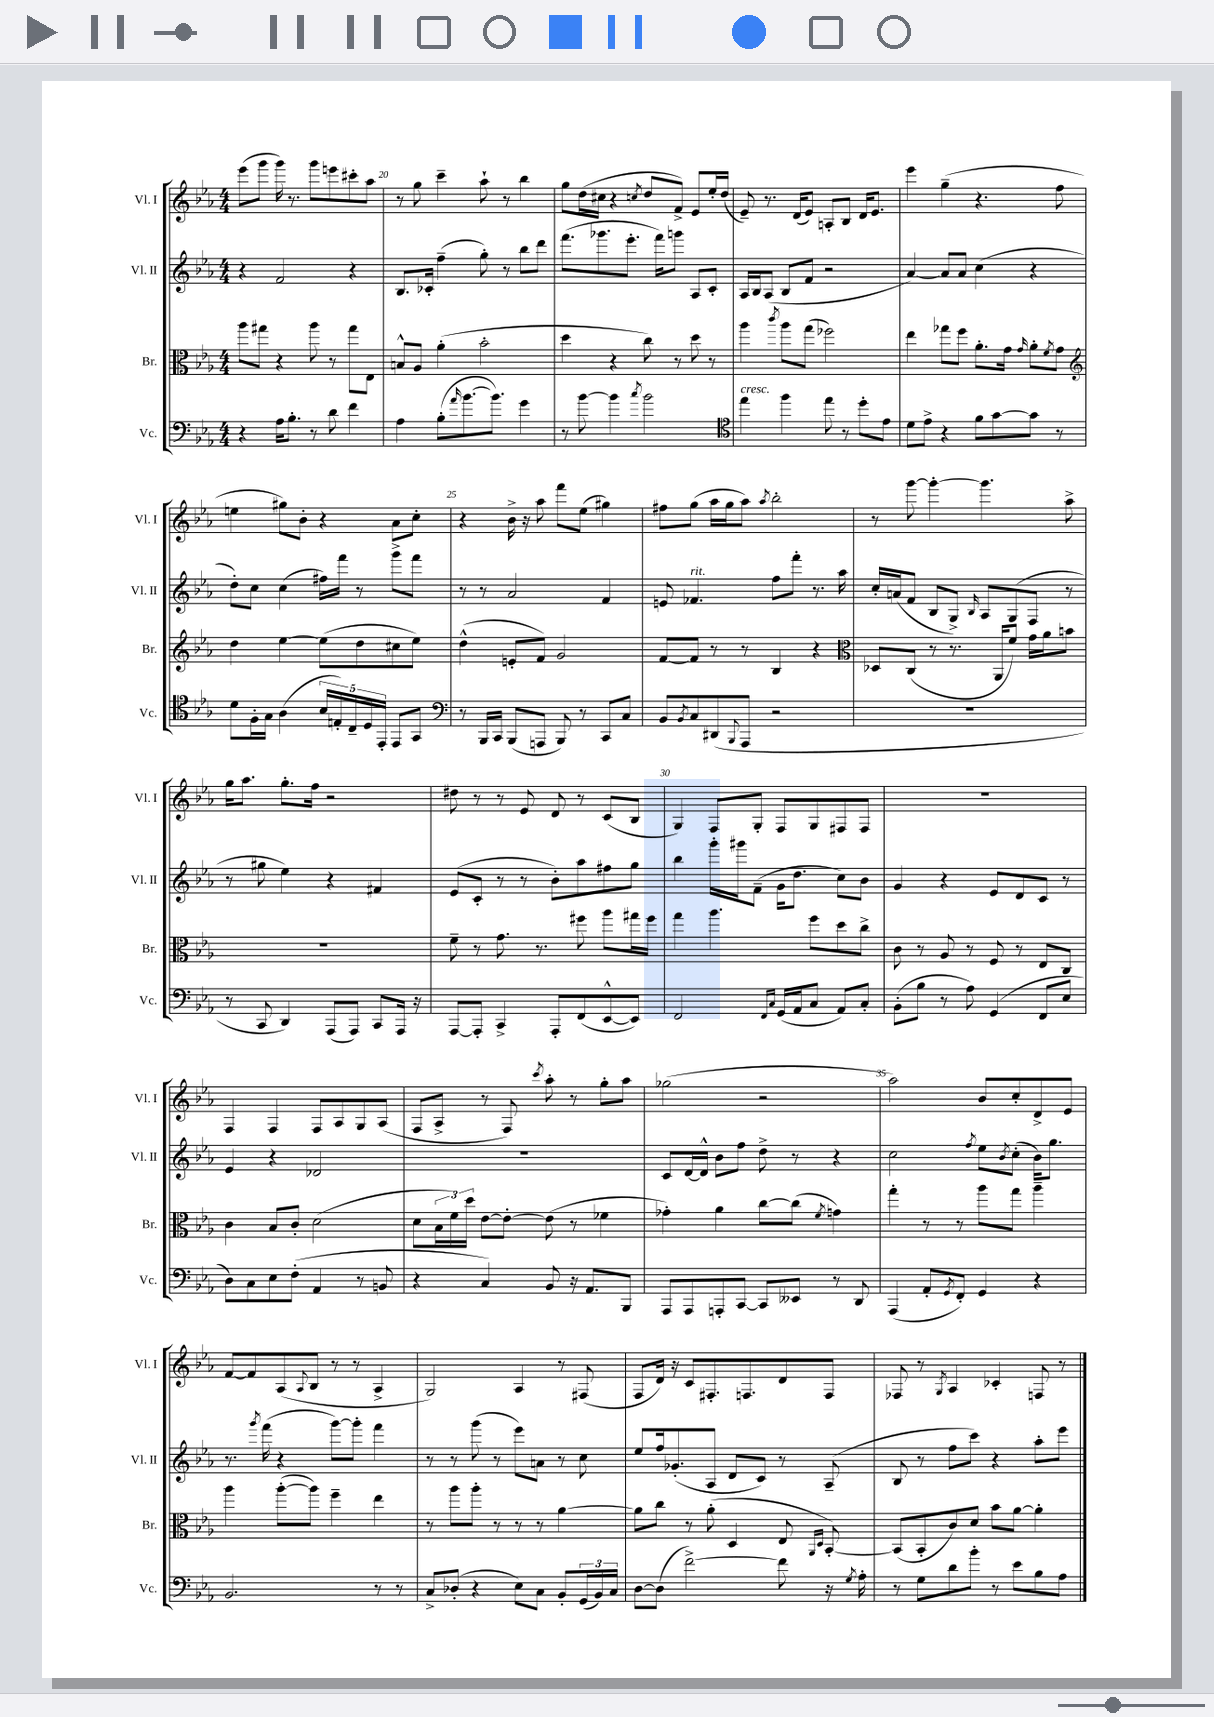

**kern	**kern	**kern	**kern
*part4	*part3	*part2	*part1
*staff4	*staff3	*staff2	*staff1
*I"Vc.	*I"Br.	*I"Vl. II	*I"Vl. I
*I'Vc.	*I'Br.	*I'Vl. II	*I'Vl. I
*clefF4	*clefC3	*clefG2	*clefG2
*k[b-e-a-]	*k[b-e-a-]	*k[b-e-a-]	*k[b-e-a-]
*M4/4	*M4/4	*M4/4	*M4/4
=19	=19	=19	=19
4r	8aa-\L	4r	(8eee-\L
.	8gg#X\J	.	8ggg\J
16A-\KL	4r	2f/	16ggg\)
8.B-'\J	.	.	8.r
8r	8aa-\	.	8ggg\L
8d\	8r	.	8eeen\
4f\	8gg#\L	4r	8ccc#X'\
.	8E-\J	.	8aa-\J
=20	=20	=20	=20
4A-\	8Bn^^/L	8.B-/L	8r
.	8A-/J	.	8gg\
.	.	16c-X'/Jk	.
(8B-'\L	(4a-'\	(4ff~\	4ccc~\
16qqa-/	.	.	.
[8.b-\	.	.	.
.	2b-'\	8gg'\)	8aa-`\
8.b-\J])	.	.	.
.	.	8r	8r
4g\	.	8bb-\L	4bb-\
.	.	8ddd\J	.
=21	=21	=21	=21
8r	4dd\	(8.fff\L	8gg\L
[8b-\	.	.	(16dd\L
.	.	8.ggg-X\	16cc#X\JJ
4b-\]	4r	.	4r
.	.	8.eee-'\J	.
8qcc/	.	.	8qccn/
2b-\	8cc\)	.	8dd/L
.	.	16fff\KL)	.
.	8r	8gggn\J	8f^/J)
.	8dd\	8A-/L	8e-/L
.	8r	8c'/J	16ee-'/L
.	.	.	(16dd/JJ
=22	=22	=22	=22
*clefC4	*	*	*
!LO:TX:a:i:t=cresc.	!	!	!
4ee-\	4aa-\	16A-/LL	8e-~/)
.	.	16B-/J	.
.	.	(8A-/J	8.r
.	8qccc/	.	.
4ff\	8aa-\L	8B-/L	.
.	.	.	(16d/KL
.	(8gg\J	8f/J	8e-/J)
8ee-\	2ff-X\)	2r	8An'/L
8r	.	.	8B-/J
8dd'\L	.	.	16d/KL
.	.	.	8.e-/J
8e-\J	.	.	.
=23	=23	=23	=23
8d\L	4ee-\	[4a-/)	4eee-\
8e-^\J	.	.	.
4r	8gg-X\L	8a-/L]	(4gg~\
.	8ff\J	8a-/J	.
8f\L	8.a-'\L	(4cc\	4.r
[8g\	.	.	.
.	16g\Jk	.	.
.	16qqg/	.	.
8g\J]	8a-'\L	4r	.
.	8qf/	.	.
8r	8g\J	.	8ff\
!!LO:LB:g=z
=24	=24	=24	=24
*	*clefG2	*	*
8d\L	4dd\	8dd'\L)	4een\
16F'\L	.	8cc\J	.
16G\JJ	.	.	.
(4A-\	[4ee-\	(4cc\	8gg#X\L)
.	.	.	8b-'\J
20B-/LL	(8ee-\L]	16ff#X\LL)	4r
20En'/)	.	.	.
.	.	16fff\JJ	.
20C~/	.	.	.
.	8dd\	8r	.
20D/	.	.	.
20EE-'/JJ	.	.	.
8EE-/L	8cc#X\	8ggg^\L	8a-\L
8GG/J	8ee-\J)	8fff\J	8cc'\J
=25	=25	=25	=25
*clefF4	*	*	*
8r	(4dd^^\	8r	4r
16BBB-/LL	.	8r	.
16CC/JJ	.	.	.
(8BBB-/L	8en'/L	2a-/	16b-^\
.	.	.	16r
8AAAn/J	8f/J)	.	8aa-\
8BBB-/)	2g/	.	8fff\L
8r	.	.	(8ee-\J
8CC/L	.	4f/	4gg#X\)
8C/J	.	.	.
=26	=26	=26	=26
8BB-/L	[8f/L	8en/	8ff#X\L
8qBB-/	.	.	.
!	!	!LO:TX:a:i:t=rit.	!
8C/	8f/J]	4.f-X/	(8gg\J
(8DD#X/	8r	.	16aa-\LL
.	.	.	16gg\J
8qqBBB-/	.	.	.
8AAA-/J	8r	.	8aa-\J)
.	.	.	8qaa-/
2r	4B-/	8ff\L	2bb-'\
.	.	8fff'\J	.
.	4r	8.r	.
.	.	16aa-\	.
=27	=27	=27	=27
*	*clefC3	*	*
1r	8D-X/L	16cc'/LL	8r
.	.	(16an/J	.
.	(8C/J	8f/J	[8ggg\
.	8r	8B-/L	4ggg'\_
.	8.r	8G^/J)	.
.	.	16qqB-/	.
.	.	8A-/L	4.ggg\]
.	16AA-/KL	.	.
.	8f/J)	(8G/	.
.	16g\LL	8F/J	.
.	16a-\J	.	.
.	8bn\J	8r	8aa-^\
!!LO:LB:g=z
=28	=28	=28	=28
8r	1r	8r	16gg\KL
.	.	.	8.aa-\J
8CC/	.	8gg#X\	.
4DD/)	.	4ee-\)	8.gg'\L
.	.	.	16ff\Jk
(8AAA-/L	.	4r	2r
8AAA-/J)	.	.	.
8CC/L	.	4f#X/	.
16AAA-/Jk	.	.	.
16r	.	.	.
=29	=29	=29	=29
[8AAA-/L	8f~\	(8e-/L	8dd#X\
8AAA-'/J]	8r	8c'/J	8r
4CC^/	8.g\	8r	8r
.	.	8r	8e-/
.	8.r	.	.
8AAA-'/L	.	8b-'\L)	8d/
(8FF/	8ff#X\	8aa-\	8r
[8EE-^^/	8aa-\L	8ff#X\	(8c/L
8EE-/J])	16gg#X\L	8gg\J	8B-/J
.	16ff#\JJ	.	.
=30	=30	=30	=30
2FF/	4gg\	4bb-\	4G/)
.	4.aa-\	16ggg'\LL	8F/L
.	.	16ggg#X\J	.
.	.	(8f~\J	8G'/J
16qqFF/LL	.	.	.
16qqC/JJ	.	.	.
(16GG/LL	.	16g\KL	8F/L
16AA-/J	.	8.dd\J	.
8C/J	8ff\L	.	8G/
8AA-/L)	8dd\	8cc\L)	8F#X/
8C'/J	8cc^\J	8b-\J	8F#/J
=31	=31	=31	=31
(8BB-'\L	8c\	4g/	1r
8B-\J	8r	.	.
8r	8A-/	4r	.
8A-\)	8r	.	.
(4GG/	8F/	8e-/L	.
.	8r	8d/	.
8FF/L	8E-/L	8c/J	.
8E-/J	8C/J	8r	.
!!LO:LB:g=z
=32	=32	=32	=32
8D\L)	4c\	4e-/	4F/
8C\	.	.	.
8E-\	8B-/L	4r	4F/
(8F'\J	8c'/J	.	.
4AA-/	(2d\	2d-X/	8F/L
.	.	.	8A-/
8r	.	.	8G/
8BBn/	.	.	(8A-/J
=33	=33	=33	=33
4r	8d\L	1r	8F/L
.	24B-\L	.	8A-^/J
.	24f\)	.	.
.	24dd\JJ	.	.
4C/)	[8e-\L	.	8r
.	8e-'\J_	.	8F/)
.	.	.	8qccc/
8BB-/	(8e-\]	.	8aa-'\
16r	8r	.	8r
8.AA-/L	.	.	.
.	4f-X\	.	8gg'\L
8BBB-/J	.	.	8aa-\J
=34	=34	=34	=34
8AAA-/L	4g-X'\)	8c/L	(2gg-X\
8AAA-/	.	[16d/L	.
.	.	16d^^/JJ]	.
8AAAn'/	4a-\	8b-\L	.
[8CC/J	.	8ff\J	.
8CC/L]	[8cc\L	8dd^\	2r
8EE--X/J	(8cc\J]	8r	.
.	8qf/	.	.
8r	4gn\)	4r	.
8DD/	.	.	.
=35	=35	=35	=35
(4AAA-/	4gg'\	2cc\	2aa-\)
8AA-'/L	8r	.	.
8qGG/	.	.	.
8FF'/J)	8r	.	.
.	.	8qff/	.
4GG/	8aa-\L	8ee-\L	8b-/L
.	.	8qb-/	.
.	8gg\J	(8cc'\J	8cc'/
4r	4aa-~\	16b-\KL)	8d^/
.	.	8.gg\J	.
.	.	.	8e-/J
!!LO:LB:g=z
=36	=36	=36	=36
2.BB-/	4aa-\	8.r	[8f/L
.	.	.	8f/]
.	.	8qggg/	.
.	.	(16fff\	.
.	([8aa-'\L	4r	(8A-/
.	.	.	8qqA-/
.	8aa-\J])	.	8B-/J
.	4ff~\	[8ggg\L)	8r
.	.	8ggg'\J]	8r
8r	4ee-\	4fff\	4A-^/
8r	.	.	.
=37	=37	=37	=37
8C^/L	8r	8r	2G/)
(8D-X'/J	8aa-\L	8r	.
4r	8aa-'\J	(8ggg\	.
.	8r	8r	.
8E-\L)	8r	8eee-\L)	4A-/
8C\J	8r	8an\J	.
8BB-'/L	[4a-\	8r	8r
(24GG/L	.	8cc\	(8F#X/
24BB-/)	.	.	.
24C/JJ	.	.	.
=38	=38	=38	=38
[8D\L	8a-\L]	8ee-/L	8F/L
(8D\J]	8cc\J	16ff/k	16d/Jk)
.	.	(8.g-X'/	16r
[2f^\)	8r	.	8c/L
.	(8a-'\	8A-/J	8.F#X'/
.	4D/	8d/L	.
.	.	.	8.Fn/
.	.	8c/J)	.
8f\]	8E-/	8r	8d/
.	16qqAA-/LL	.	.
.	16qqD/JJ	.	.
16r	[8BB-'/)	(8A-~/	8F/J
8qG/	.	.	.
16A-'\	.	.	.
=39	=39	=39	=39
8r	(8BB-/L]	8B-/	8F-X/
8G\L	8BB-'/	8r	8r
.	.	.	8qG/
8d\	8c/)	8ff\L	4A-/
8b-'\J	8d/J	8ccc\J)	.
8r	8b-\L	4r	4c-X'/
8e-\L	[8a-\J	.	.
8B-\	4a-'\]	8aa-'\L	8Fn/
8A-\J	.	8eee-\J	8r
==	==	==	==
*-	*-	*-	*-
